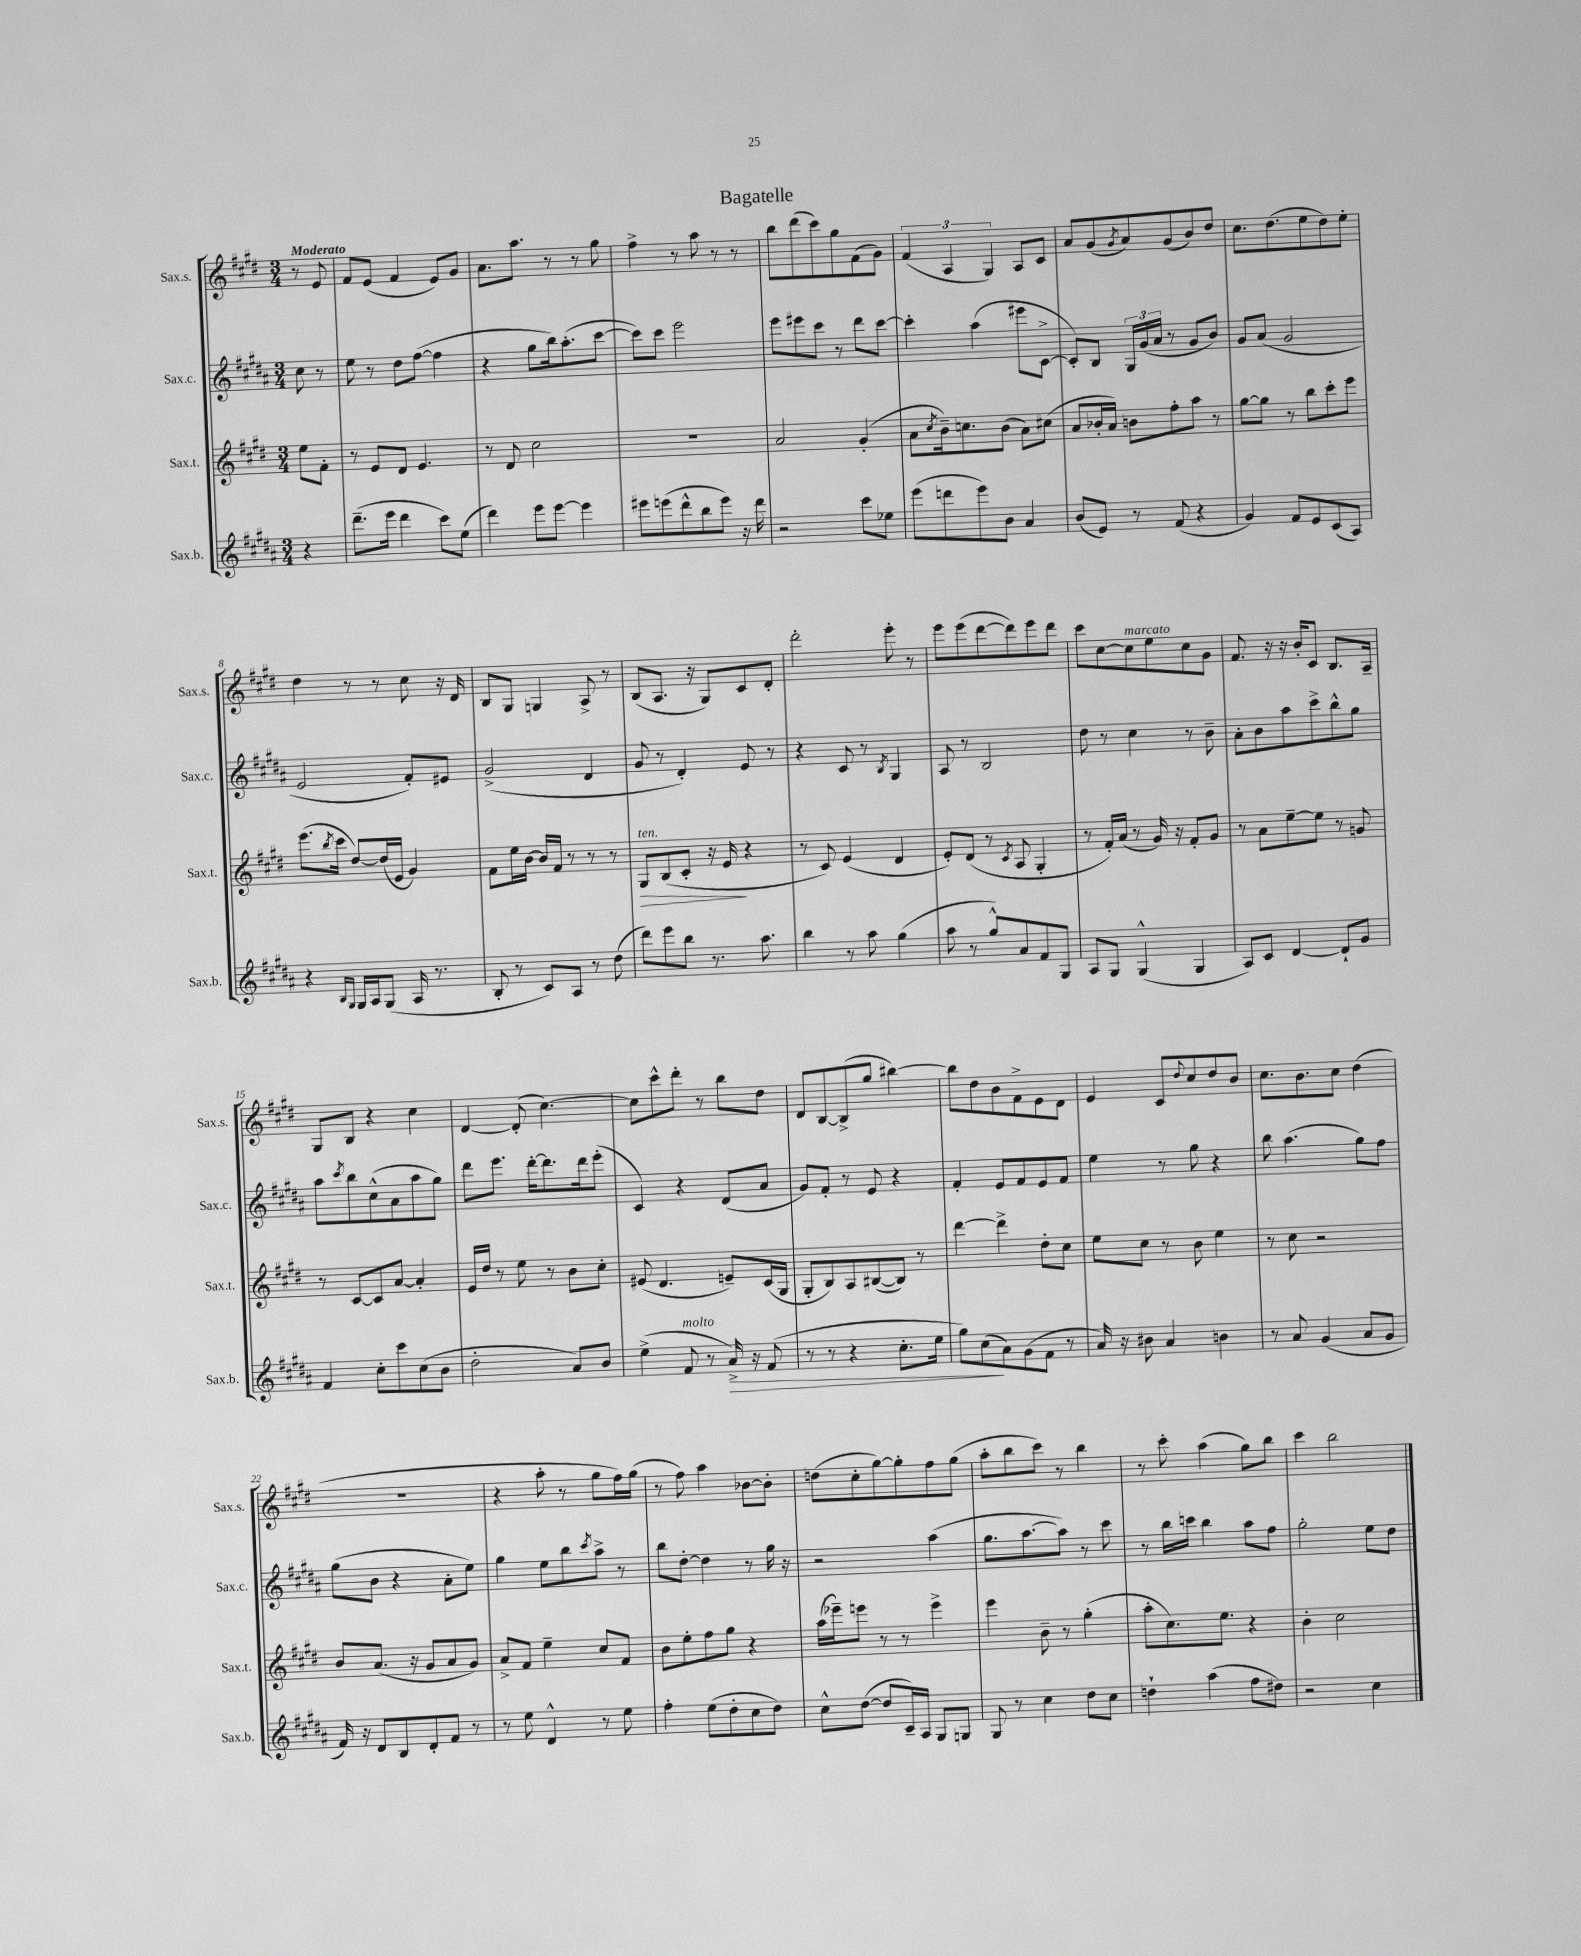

**kern	**dynam	**kern	**dynam	**kern	**kern
*part4	*part4	*part3	*part3	*part2	*part1
*staff4	*staff4	*staff3	*staff3	*staff2	*staff1
*I"Sax.b.	*	*I"Sax.t.	*	*I"Sax.c.	*I"Sax.s.
*I'Sax.b.	*	*I'Sax.t.	*	*I'Sax.c.	*I'Sax.s.
*clefG2	*	*clefG2	*	*clefG2	*clefG2
*k[f#c#g#d#a#]	*	*k[f#c#g#d#]	*	*k[f#c#g#d#a#]	*k[f#c#g#d#]
*M3/4	*	*M3/4	*	*M3/4	*M3/4
=	=	=	=	=	=
!	!	!	!	!	!LO:TX:a:B:t=Moderato
4r	.	8ee\L	.	8cc#\	8r
.	.	8f#'\J	.	8r	8e/
=1	=1	=1	=1	=1	=1
(8.ddd#~\L	.	8r	.	8ee\	8f#/L
.	.	8e/L	.	8r	(8e/J
16eee\Jk	.	.	.	.	.
4ddd#\	.	8d#/J	.	8dd#\L	4f#/
.	.	4.e/	.	([8ff#\J	.
8ccc#\L)	.	.	.	4ff#\]	8e/L)
(8ee\J	.	.	.	.	8g#/J
=2	=2	=2	=2	=2	=2
4ddd#\)	.	8r	.	4r	8.a\L
.	.	8d#/	.	.	.
.	.	.	.	.	8.aa\J
8eee\L	.	2cc#\	.	8gg#\L	.
[8eee\J	.	.	.	16bb\k)	8r
.	.	.	.	(8.aa#'\	.
4eee\]	.	.	.	.	8r
.	.	.	.	[8ccc#\J	8gg#\
=3	=3	=3	=3	=3	=3
8eee#X\L	.	2.r	.	8ccc#\L])	4ff#^\
(8eeen\	.	.	.	8ccc#\J	.
8ddd#^^\	.	.	.	2eee\	8r
8bb\	.	.	.	.	8aa\
8eee\J)	.	.	.	.	8r
16r	.	.	.	.	8r
16ddd#\	.	.	.	.	.
=4	=4	=4	=4	=4	=4
2r	.	2a/	.	8eee\L	8bb\L
.	.	.	.	8eee#X\	(8ddd#\
.	.	.	.	8ccc#\J	8ccc#\)
.	.	.	.	8r	8gg#\
8ccc#\L	.	(4g#'/	.	8ddd#\L	(8f#\
8ee-X\J	.	.	.	[8ccc#\J	8g#\J)
=5	=5	=5	=5	=5	=5
(8eee\L	.	8a\L	.	4ccc#'\]	(6f#/
.	.	8qcc#/	.	.	.
8dddn\	.	16b~\k)	.	.	.
.	.	.	.	.	6A/
.	.	8.ccn\	.	.	.
8eee\)	.	.	.	(4aa#\	.
.	.	.	.	.	6G#/)
8b\J	.	(8b\J	.	.	.
4a#/	.	8a\L)	.	8eee#X\L	8A/L
.	.	(8cc#X\J	.	[8c#^\J	8c#/J
=6	=6	=6	=6	=6	=6
(8b/L	.	8a/L	.	8c#'/L])	8a/L
8e/J)	.	16b-X'/L	.	8B/J	(8g#/
.	.	16a/JJ)	.	.	.
.	.	.	.	.	8qg#/
8r	.	8bn\L	.	24G#/LL	8a/)
.	.	.	.	(24g#/	.
.	.	.	.	24a#/JJ	.
(8f#/	.	8ff#'\	.	8r	(8g#/
4r	.	8aa\J	.	8g#/L	8b/)
.	.	8r	.	8b/J)	8dd#/J
=7	=7	=7	=7	=7	=7
4g#/)	.	[8gg#\L	.	8g#/L	8.cc#\L
.	.	8gg#\J]	.	(8a#/J	.
.	.	.	.	.	(8.dd#\
8f#/L	.	8r	.	2g#/	.
8e/	.	8bb\L	.	.	8ee\
(8c#/	.	8ccc#'\	.	.	8dd#\)
8A#/J)	.	8eee\J	.	.	8ee'\J
!!LO:LB:g=z
=8	=8	=8	=8	=8	=8
4r	.	(8.eee\L	.	2e/	4dd#\
.	.	8qbb/	.	.	.
.	.	16ccc#\Jk	.	.	.
16qqB/LL	.	.	.	.	.
16qqG#/JJ	.	.	.	.	.
16G#/LL	.	[8dd#/L)	.	.	8r
16A#/J	.	.	.	.	.
(8G#/J	.	(16dd#/L]	.	.	8r
.	.	16e/JJ	.	.	.
16A#/	.	4g#/)	.	8f#'/L)	8cc#\
8.r	.	.	.	.	.
.	.	.	.	8e#X/J	16r
.	.	.	.	.	16d#/
=9	=9	=9	=9	=9	=9
8B'/	.	8f#\L	.	(2g#^/	8B/L
8r	.	16ee\L	.	.	8G#/J
.	.	[16b\JJ	.	.	.
8c#/L)	.	16b/LL]	.	.	4Gn/
.	.	16f#/JJ	.	.	.
8A#/J	.	8r	.	.	.
8r	.	8r	.	4d#/	8A^/
(8dd#\	.	8r	.	.	8r
=10	=10	=10	=10	=10	=10
!	!	!LO:TX:a:i:t=ten.	!	!	!
!	!	!	!LO:HP:b	!	!
8ddd#\L)	.	8G#/L	>	8g#/	(8B/L
8eee\	.	(8B/	.	8r	8.A/J
8bb\J	.	8c#'/J	.	4d#'/)	.
.	.	.	.	.	16r
8.r	.	16r	.	.	8G#/L)
.	.	16e/	.	.	.
.	.	4r	]	8e/	8c#/
8.aa#\	.	.	.	.	.
.	.	.	.	8r	8d#'/J
=11	=11	=11	=11	=11	=11
4bb\	.	8r	.	4r	2ddd#'\
.	.	8c#/)	.	.	.
8r	.	(4e/	.	8c#/	.
8aa#\	.	.	.	8r	.
.	.	.	.	8qB/	.
(4gg#\	.	4d#/	.	4G#/	8eee'\
.	.	.	.	.	8r
=12	=12	=12	=12	=12	=12
8aa#\	.	8e'/L)	.	8A#/	8eee\L
8r	.	(8d#/J	.	8r	(8eee\
8gg#^^/L)	.	8r	.	2B/	[8ddd#\
.	.	8qc#/	.	.	.
8a#/	.	8A/	.	.	8ddd#\])
8f#/	.	4G#'/	.	.	8eee\
8G#/J	.	.	.	.	8ddd#\J
=13	=13	=13	=13	=13	=13
8A#/L	.	8r	.	8dd#\	8ccc#\L
8G#/J	.	16f#'/LL)	.	8r	[8cc#\
.	.	(16a/JJ	.	.	.
!	!	!	!	!	!LO:TX:a:i:t=marcato
(4G#^^/	.	8r	.	4cc#\	8cc#\]
.	.	16g#/)	.	.	8ee\
.	.	16r	.	.	.
4G#/	.	8f#'/L	.	8r	8cc#\
.	.	8g#/J	.	8b~\	8g#\J
=14	=14	=14	=14	=14	=14
8A#/L)	.	8r	.	8a#'\L	8.f#/
8c#/J	.	8a\L	.	8b\	.
.	.	.	.	.	16r
[4d#/	.	[8ee~\	.	8aa#\	16r
.	.	.	.	.	16b'/KL
.	.	8ee\J]	.	8ccc#^\	8c#/J
8d#`/L]	.	8r	.	8bb^^\	8.B/L
8g#/J	.	8gn/	.	8gg#\J	.
.	.	.	.	.	16A~/Jk
!!LO:LB:g=z
=15	=15	=15	=15	=15	=15
4f#/	.	8r	.	8aa#\L	8G#/L
.	.	.	.	8qccc#/	.
.	.	[8c#/L	.	8bb\	8B/J
8cc#'\L	.	8c#/]	.	(8cc#^^\	4r
8ccc#\	.	[8a/J	.	8a#\	.
(8cc#\	.	4a'/]	.	8aa#\	4cc#\
8b\J	.	.	.	8gg#\J)	.
=16	=16	=16	=16	=16	=16
2dd#'\	.	16e/LL	.	8ddd#\L	[4d#/
.	.	16dd#/JJ	.	.	.
.	.	8r	.	8.eee\J	.
.	.	8ee\	.	.	(8d#'/]
.	.	.	.	[16ddd#'\KL	.
.	.	8r	.	8.ddd#\]	[4.cc#\)
8a#/L)	.	8b\L	.	.	.
.	.	.	.	16ddd#\k	.
8b/J	.	8cc#'\J	.	(8eee'\J	.
=17	=17	=17	=17	=17	=17
(4ee^\	.	(8e#X/	.	4c#/)	8cc#\L]
.	.	4.d#/	.	.	8ccc#^^\
!LO:TX:a:i:t=molto	!	!	!	!	!
8f#/	.	.	.	4r	8ddd#'\J
8r	.	.	.	.	8r
!	!LO:HP:b	!	!	!	!
16a#^/)	>	8en~/L)	.	(8d#/L	8bb\L
16r	.	.	.	.	.
(8f#/	.	(16c#/L	.	8a#/J	8dd#\J
.	.	16G#/JJ	.	.	.
=18	=18	=18	=18	=18	=18
8r	.	8G#'/L	.	8g#/L)	8d#/L
8r	.	8B/)	.	8f#'/J	[8B/
4r	.	8A/	.	8r	(8B^/]
.	.	([8B#X/	.	8e/	8gg#/J
8.cc#'\L	.	8B#/J])	.	4r	[4bb#X\)
.	.	8r	.	.	.
16ee\Jk	.	.	.	.	.
=19	=19	=19	=19	=19	=19
8gg#\L)	.	[4ddd#\	.	4f#'/	8bb#\L]
(8cc#\	.	.	.	.	8dd#\
8a#\)	]	4ddd#^\]	.	8e/L	8b\
(8g#\	.	.	.	8f#/	8f#^\
8f#\J	.	8dd#'\L	.	8e/	8e\
8r	.	8cc#\J	.	8f#/J	8d#\J
=20	=20	=20	=20	=20	=20
16a#/)	.	8ee\L	.	4ee\	4e/
16r	.	.	.	.	.
8b#X\	.	8cc#\J	.	.	.
4a#/	.	8r	.	8r	8c#/L
.	.	.	.	.	8qqdd#/
.	.	8b\	.	8gg#\	8cc#/
4bn\	.	4ee\	.	4r	8dd#/
.	.	.	.	.	8b/J
=21	=21	=21	=21	=21	=21
8r	.	8r	.	8bb\	8.cc#\L
8a#/	.	8cc#\	.	(4.aa#\	.
.	.	.	.	.	8.b\
(4g#/	.	2r	.	.	.
.	.	.	.	.	8cc#\J
8a#/L	.	.	.	8gg#\L)	(4dd#\
8g#/J	.	.	.	8ff#\J	.
!!LO:LB:g=z
=22	=22	=22	=22	=22	=22
16f#/)	.	8b/L	.	(8gg#\L	2.r
16r	.	.	.	.	.
8d#/L	.	(8.a/J	.	8b\J	.
8B/	.	.	.	4r	.
.	.	16r	.	.	.
8d#'/	.	8g#/L	.	.	.
8f#/J	.	8a/	.	8a#'\L	.
8r	.	8g#/J)	.	8ee\J)	.
=23	=23	=23	=23	=23	=23
8r	.	8a^/L	.	4gg#\	4r
8ee\	.	8f#/J	.	.	.
4d#^^/	.	4ee~\	.	8ee\L	8aa'\
.	.	.	.	8bb\	8r
.	.	.	.	8qccc#/	.
8r	.	8cc#/L	.	8aa#^\J	8gg#\L
8ee\	.	8f#/J	.	8r	16ff#\L)
.	.	.	.	.	(16gg#\JJ
=24	=24	=24	=24	=24	=24
4ff#'\	.	8b\L	.	8bb\L	8r
.	.	8ee'\	.	[8dd#'\J	8ff#\)
(8ee\L	.	8ff#\	.	4dd#\]	4aa\
8dd#'\	.	8gg#\J	.	.	.
8cc#\	.	4r	.	8r	[8b-X\L
8dd#\J)	.	.	.	16gg#\	8b-'\J]
.	.	.	.	16r	.
=25	=25	=25	=25	=25	=25
8cc#^^\L	.	(16aa\LL	.	2r	(8ddn\L
.	.	16eee-X~\J)	.	.	.
([8dd#\J	.	8eeen\J	.	.	8cc#'\
8dd#/L]	.	8r	.	.	[8gg#\)
16c#~/L)	.	8r	.	.	8gg#'\]
16A#/JJ	.	.	.	.	.
8G#/L	.	4eee^\	.	(4aa#\	8ff#\
8Gn/J	.	.	.	.	(8gg#\J
=26	=26	=26	=26	=26	=26
8G#/	.	4eee\	.	8.gg#\L	8aa'\L
8r	.	.	.	.	8bb\
.	.	.	.	[8.aa#\	.
4cc#\	.	8b~\	.	.	8ccc#\J)
.	.	8r	.	8aa#\J])	8r
8dd#\L	.	(4gg#'\	.	8r	4bb\
8cc#\J	.	.	.	8ccc#\	.
=27	=27	=27	=27	=27	=27
4ddn`\	.	8aa'\L	.	8r	8r
.	.	8.cc#\)	.	16bb\LL	8ccc#'\
.	.	.	.	16cccn\JJ	.
(4aa#\	.	.	.	4bb\	(4aa\
.	.	8.ee\J	.	.	.
8ff#\L	.	4r	.	8aa#\L	8gg#\L)
8dd#X\J)	.	.	.	8ff#\J	8bb\J
=28	=28	=28	=28	=28	=28
2r	.	4b'\	.	2gg#'\	4ccc#\
.	.	2cc#\	.	.	2bb\
4cc#\	.	.	.	8ee\L	.
.	.	.	.	8dd#\J	.
==	==	==	==	==	==
*-	*-	*-	*-	*-	*-
